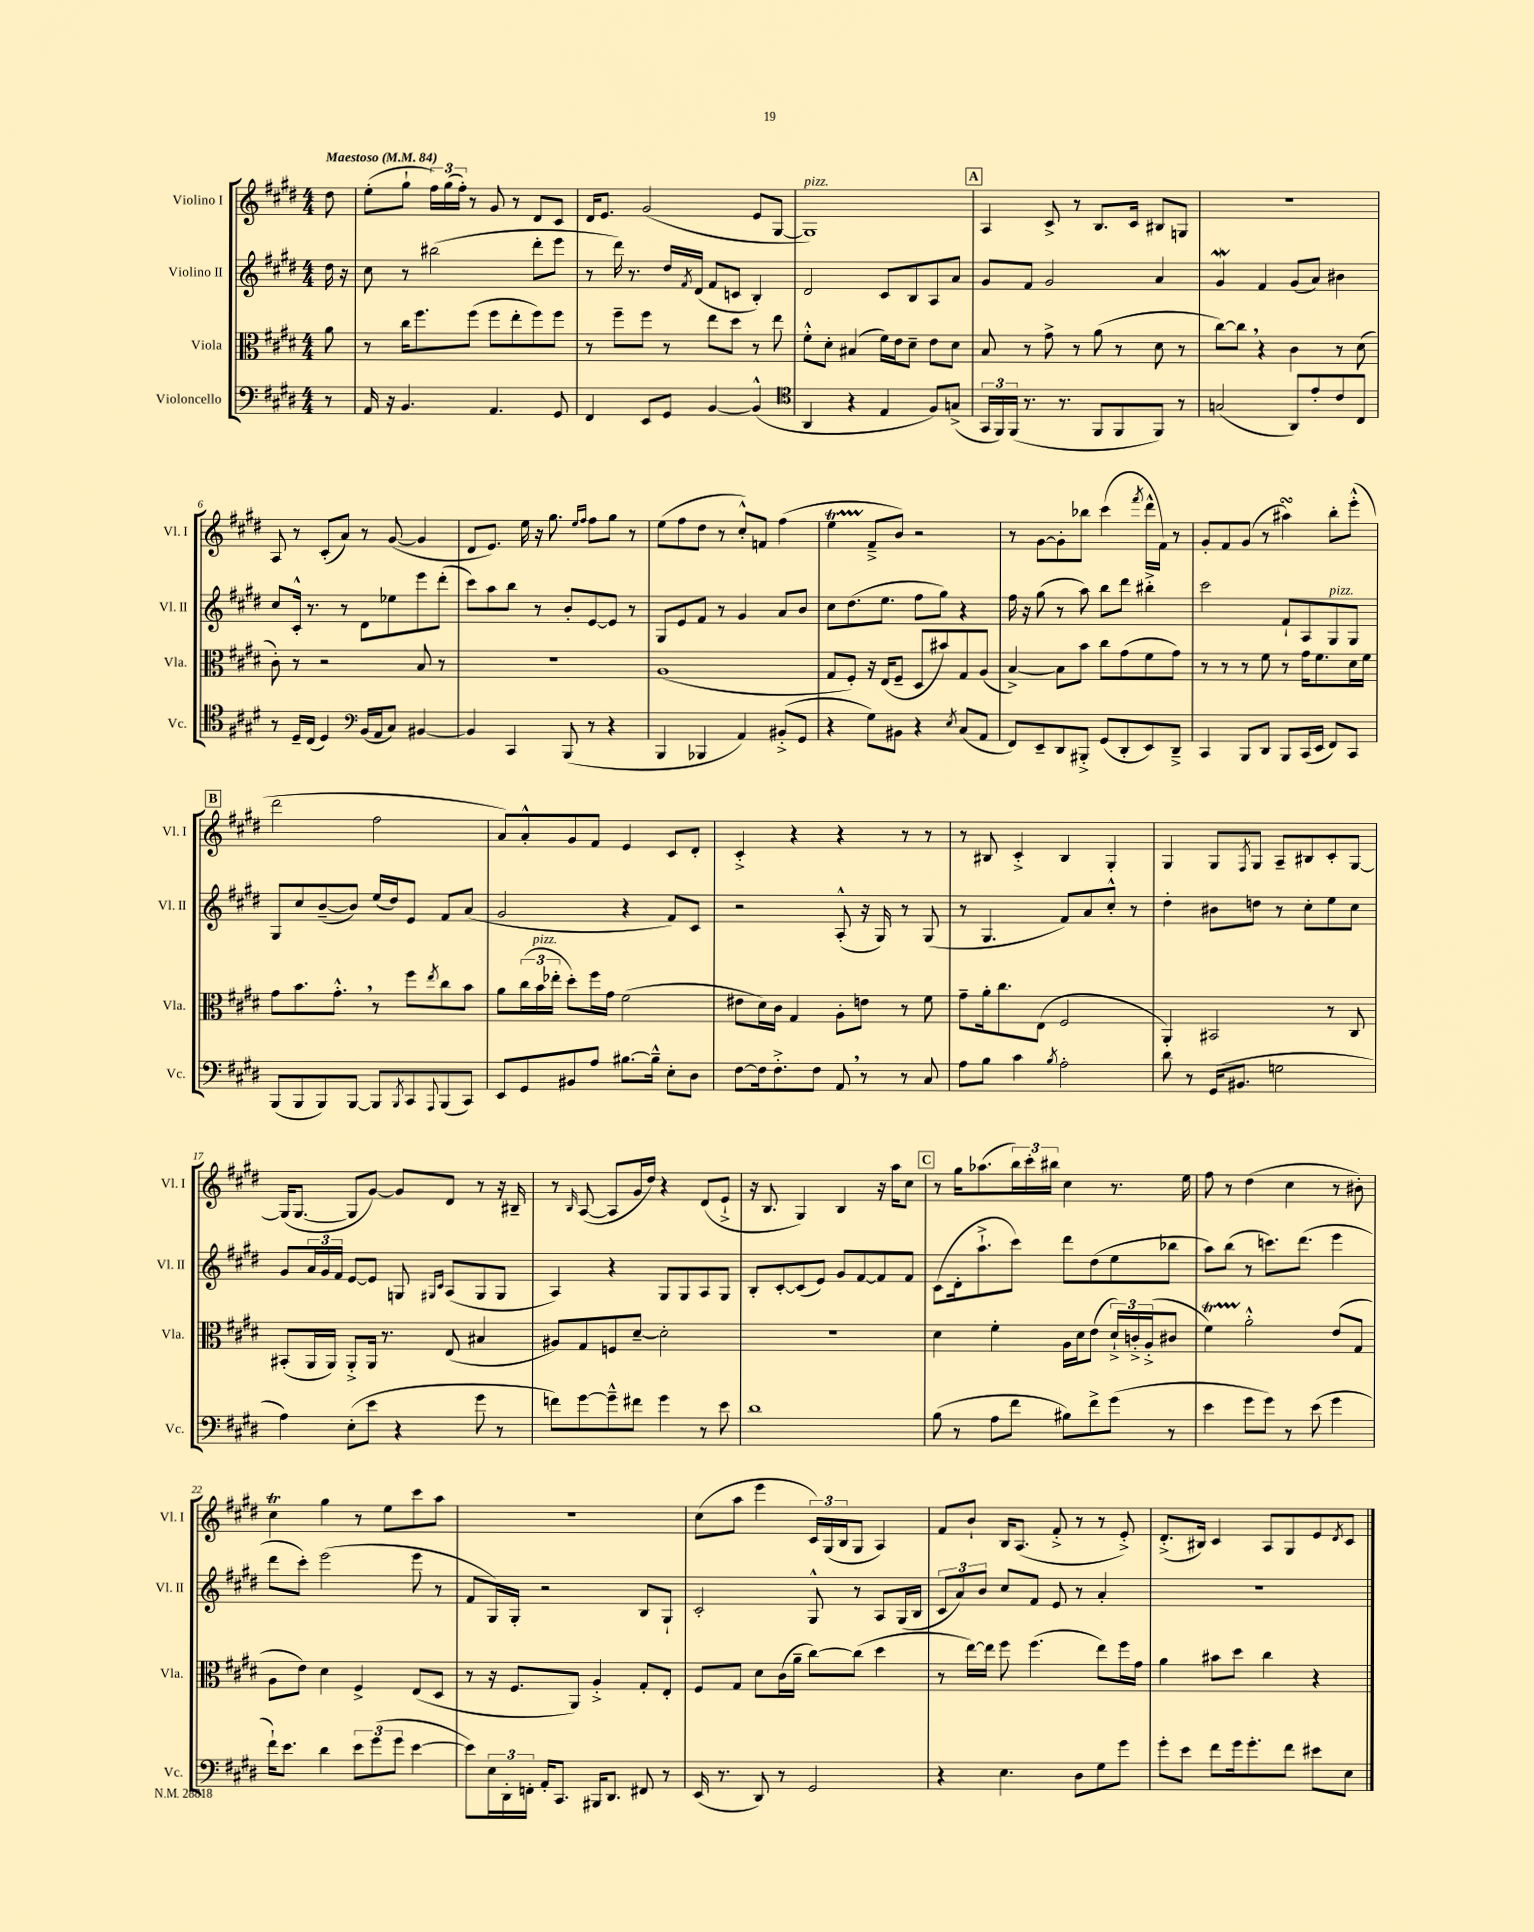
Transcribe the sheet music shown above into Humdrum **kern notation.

**kern	**kern	**kern	**kern
*staff4	*staff3	*staff2	*staff1
*clefF4	*clefC3	*clefG2	*clefG2
*k[f#c#g#d#]	*k[f#c#g#d#]	*k[f#c#g#d#]	*k[f#c#g#d#]
*M4/4	*M4/4	*M4/4	*M4/4
*MM84	*MM84	*MM84	*MM84
8r	8a\	16dd#\	8dd#\
.	.	16r	.
=	=	=	=
16AA/	8r	8cc#\	(8ee'\L
16r	.	.	.
4.BB/	16cc#\LK	8r	8gg#`\J
.	8.ff#\	.	.
.	.	(2bb#\	24ff#\LL)
.	.	.	(24gg#\
.	.	.	24ff#'\JJ)
.	(8ff#\J	.	8r
4.AA/	8ff#\L	.	8g#/
.	8ee'\	.	8r
.	8ff#\)	8ddd#'\L	8d#/L
8GG#/	8ff#\J	8eee\J	8c#/J
=	=	=	=
4FF#/	8r	8r	16d#/LK
.	.	.	8.e/J
.	8ff#~\L	16ddd#\)	.
.	.	8.r	.
8EE/L	8ff#\J	.	(2g#/
8GG#/J	8r	16dd#/LL	.
.	.	8qf#/	.
.	.	(16d#/JJ	.
[4BB/	8ee\L	8f#/L	.
.	8dd#\J	8c/J	.
(4BB^^/]	8r	4B'/)	8e/L
.	8ee\	.	[8G#/J
=	=	=	=
*clefC4	*	*	*
4AA/	8f#'^^\L	2d#/	1G#])
.	8d#'\J	.	.
4r	(4B#/	.	.
4E/	16f#\LL)	8c#/L	.
.	16e\J	.	.
.	8d#~\J	8B/	.
8F#/L)	8e\L	8A/	.
(8G^/J	8d#\J	8a/J	.
=	=	=	=
24GG#/LL	8B/	8g#/L	4A/
24FF#/)	.	.	.
(24FF#/JJ	.	.	.
8.r	8r	8f#/J	.
.	8g#^\	2g#/	8c#^/
8.r	.	.	.
.	8r	.	8r
8FF#/L	(8a\	.	8.B/L
8FF#/	8r	.	.
.	.	.	16c#/Jk
8FF#/J)	8d#\	4a/	8B#/L
8r	8r	.	8G/J
=	=	=	=
(2G/	[8cc#\L)	4g#/	1r
.	8cc#\]J	.	.
.	4r	4f#/	.
8AA/L)	4c#\	(8g#/L	.
8e'/	.	8a/J)	.
8c#/	8r	4b#\	.
8C#/J	(8d#\	.	.
=	=	=	=
8r	8c#'\)	8cc#/L	8A/
16D#~/LL	8r	16c#'^^/Jk	8r
(16C#/JJ	.	8.r	.
4D#/)	2r	.	(8c#'/L
.	.	8r	8a/J)
*clefF4	*	*	*
(16BB/LL	.	8d#\L	8r
16AA/J	.	.	.
8C#/J)	.	8ee-\	([8g#/
[4BB#/	8B/	8eee\	4g#/]
.	8r	(8ddd#'\J	.
=	=	=	=
4BB#/]	1r	8ccc#\L)	8d#/L
.	.	8aa\	8.e/J)
4CC#/	.	8bb\J	.
.	.	.	16ee\
.	.	8r	16r
.	.	.	8.gg#\
(8BBB/	.	8b'/L	.
.	.	.	16qqee/LL
.	.	.	16qqff#/JJ
8r	.	[8e/	8ff#\L
4r	.	8e/]J	8gg#\J
.	.	8r	8r
=	=	=	=
4BBB/	(1A	8G#/L	(8ee\L
.	.	8e/	8ff#\
4BBB-/	.	8f#/J	8dd#\J
.	.	8r	8r
4AA/)	.	4g#/	8cc#'^^/L)
.	.	.	8f/J
(8BB#'^/L	.	8a/L	(4ff#\
8GG#/J	.	8b/J	.
=	=	=	=
4r	8G#/L	8cc#\L	4ee\
.	8F#'/J)	(8.dd#\	.
8G#\L)	16r	.	8f#~^/L
.	(16E/LK	8.ee\J	.
8BB#\J	8F#~/J	.	8b/J)
4r	8D#/L	8ff#\L	2r
.	8b#/)	8gg#\J)	.
8qE/	.	.	.
(8C#/L	8G#/	4r	.
8AA/J	(8A/J	.	.
=	=	=	=
8FF#/L)	[4B^/)	16ff#\	8r
.	.	16r	.
8EE~/	.	(8gg#\	[8g#\L
8DD#/	8B\]L	8r	8g#'\]
8BBB#'^/J	8b\J	8aa\)	8bb-\J
(8GG#/L	8cc#\L	8bb\L	(4ccc#\
8DD#'/	(8g#\	8ddd#\J	.
.	.	.	8qfff#/
8EE/)	8f#\	4bb#'^\	16ddd#^^\LL
.	.	.	16f#\JJ)
8DD#~^/J	8g#\J)	.	8r
=	=	=	=
4CC#/	8r	2ccc#\	8g#'/L
.	8r	.	8f#/
8BBB/L	8r	.	(8g#/J
8DD#/J	8f#\	.	8r
8BBB/L	8r	8f#`/L	4aa#\)
(16CC#/L	16g#\LK	8A/	.
16EE/JJ	8.f#\	.	.
8FF#/L)	.	8G#/	8bb'\L
8CC#/J	16d#\L	8G#/J	(8eee'^^\J
.	16f#\JJ	.	.
=	=	=	=
(8BBB/L	8g#\L	8G#/L	2ddd#\
8BBB/	8.b\	8cc#/	.
8BBB/)	.	([8b~/	.
.	8.g#'^^\J	.	.
[8BBB/J	.	8b/]J)	.
8BBB/]L	8r	(16ee/LL	2ff#\
.	.	16dd#/J)	.
8qBBB/	.	.	.
8CC#/	8ff#\L	8e/J	.
8qqAAA/	8qee/	.	.
(8BBB/	8cc#\	8f#/L	.
8CC#/J)	8b\J	(8a/J	.
=	=	=	=
8EE/L	8a\L	2g#/	8a/L)
8GG#/	(24cc#\L	.	8a'^^/
.	24b\	.	.
.	24ee-'\JJ	.	.
8BB#/	8dd#'\L)	.	8g#/
8A/J	16ff#\L	.	8f#/J
.	16g#\JJ	.	.
[8.B#\L	(2f#\	4r	4e/
16B#~^^\]Jk	.	.	.
8E'\L	.	8f#/L)	8c#/L
8D#\J	.	8c#/J	8d#'/J
=	=	=	=
[8F#\L	8e#\L	2r	4c#'^/
16F#\]k	16d#\L)	.	.
8.F#'^\	16c#\JJ	.	.
.	4G#/	.	4r
8F#\J	.	.	.
8AA/	8A'\L	(8A'^^/	4r
8r	8e\J	16r	.
.	.	16G#/)	.
8r	8r	8r	8r
8C#/	8f#\	(8G#/	8r
=	=	=	=
8A\L	8g#~\L	8r	8r
8B\J	16a'\k	4.G#/	8B#/
.	8.cc#\	.	.
4c#\	.	.	4c#'^/
.	(8E\J	.	.
8qB/	.	.	.
2A'\	2F#/	8f#/L)	4B#/
.	.	8a/	.
.	.	8cc#'^^/J	4G#'/
.	.	8r	.
=	=	=	=
8d#\	4AA'/)	4dd#'\	4G#/
8r	.	.	.
(16GG#/LK	2BB#/	8b#\L	8G#/L
8.BB#/J	.	.	.
.	.	.	8qF#/
.	.	8dd\J	8G#/J
2G\	.	8r	8A~/L
.	.	8cc#'\L	8B#/
.	8r	8ee\	8c#'/
.	8C#/	8cc#\J	[8G#/J
=	=	=	=
4A\)	(8BB#'/L	8g#/L	(16G#/]LK
.	.	.	[8.G#/J
.	16AA/L	24a/L	.
.	.	24g#/	.
.	16AA/JJ)	.	.
.	.	24f#/JJ	.
(8E'\L	8AA'^/L	[8e/L	8G#/]L
8e\J	16AA/Jk	8e/]J	[8g#/J)
.	8.r	.	.
4r	.	8G/	8g#/]L
.	.	16qqG#/LL	.
.	.	16qqc#/JJ	.
.	(8E/	(8A/L	8d#/J
8g#\	4B#/	8G#/	8r
8r	.	8G#/J	16r
.	.	.	16B#~/
=	=	=	=
8f\L)	8A#/L)	4A/)	8r
.	.	.	16qqB/
[8g#\	8G#/	.	([8A/
8g#~^^\]	8F/	4r	8A/]L
8f#\J	[8d#~/J	.	16g#/L
.	.	.	16dd#/JJ)
4g#\	2d#'\]	8G#/L	4r
.	.	8G#/	.
8r	.	8A/	(8d#/L
8e\	.	8G#/J	8e`^/J
=	=	=	=
1d#	1r	8B'/L	16r
.	.	.	8.B/
.	.	[8c#'/	.
.	.	(8c#/]	4G#/)
.	.	8e/J)	.
.	.	8g#/L	4B/
.	.	[8f#/	.
.	.	8f#/]	16r
.	.	.	16aa\LK
.	.	8f#/J	8cc#\J
=	=	=	=
(8B\	4d#\	(8c#\L	8r
8r	.	16d#'\k	16gg#\LK
.	.	8.aa`^\	(8.aa-\
8A\L	4f#'\	.	.
8f#\J	.	8ccc#\J)	24bb\L)
.	.	.	24ccc#'\
.	.	.	24bb#\JJ
8B#\L)	16A\LL	8ddd#\L	4cc#\
.	16d#\J	.	.
8f#^\	(8e\J	(8dd#\	.
(8g#\J	24d#`^/LL)	8ee\	8.r
.	24c'^/	.	.
.	(24A'^/J	.	.
8r	8c#/J	8bb-\J	.
.	.	.	16ee\
=	=	=	=
4e\	4f#\)	8aa\L)	8ff#\
.	.	(8bb\J	8r
8g#\L	2a'^^\	8r	(4dd#\
8g#\J)	.	8.ccc\L)	.
8r	.	.	4cc#\
.	.	(8.ddd#\J	.
(8e\	.	.	.
4g#\	(8e/L	4eee\	8r
.	8G#/J	.	8b#'\)
=	=	=	=
16f#`\LK)	8A\L	8ddd#\L	4cc#\
8.e\J	.	.	.
.	8e\J)	8ccc#'\J)	.
4d#\	4d#\	(2eee\	4gg#\
12e\L	4F#^/	.	8r
(12g#\	.	.	.
.	.	.	8ee\L
12g#\J	.	.	.
[4e\	(8E/L	8eee\	8ccc#\
.	8D#/J	8r	8aa\J
=	=	=	=
8e\]L)	8r	8f#/L	1r
24E\L	16r	16G#/L)	.
24DD#'\	.	.	.
.	8.F#/L	16G#'/JJ	.
24FF'\JJ	.	.	.
16AA'/LK	.	2r	.
8.CC#/J	.	.	.
.	8AA/J)	.	.
16BBB#/LK	4A'^/	.	.
8.DD#/J	.	.	.
8FF#/	8G#'/L	8B/L	.
8r	8E'/J	8G#`/J	.
=	=	=	=
(16EE/	8F#/L	2c#'/	(8cc#\L
8.r	.	.	.
.	8G#/J	.	8aa\J
8DD#/)	8d#\L	.	4eee\
8r	(16c#\L	.	.
.	16a~\JJ	.	.
2GG#/	[8cc#\L)	8G#^^/	24c#/LL)
.	.	.	(24G#/
.	.	.	24B/J
.	(8cc#\]J	8r	8G#/J
.	4dd#\	8A/L	4A/)
.	.	(16G#/L	.
.	.	16B/JJ	.
=	=	=	=
4r	8r	12c#/L	8f#/L
.	.	12a/)	.
.	[16ee\LL)	.	8b`/J
.	.	12b/J	.
.	16ee\]JJ	.	.
4.E\	8ff#\	8cc#/L	16B/LK
.	.	.	(8.A/J
.	(4.ff#\	8f#/J	.
.	.	8e/	8f#'^/
8D#\L	.	8r	8r
8G#\	8ee\L)	4a'/	8r
8g#\J	16ff#\L	.	8e'^/)
.	16g#\JJ	.	.
=	=	=	=
8g#'\L	4a\	1r	(8.d#'^/L
8e\J	.	.	.
.	.	.	16B#/Jk)
8f#\L	8b#\L	.	4c#/
16g#\k	8dd#\J	.	.
8.g#'\	.	.	.
.	4cc#\	.	8A/L
8f#\J	.	.	8G#/
8e#\L	4r	.	8e/
.	.	.	8qd#/
8E\J	.	.	8c#/J
==	==	==	==
*-	*-	*-	*-
